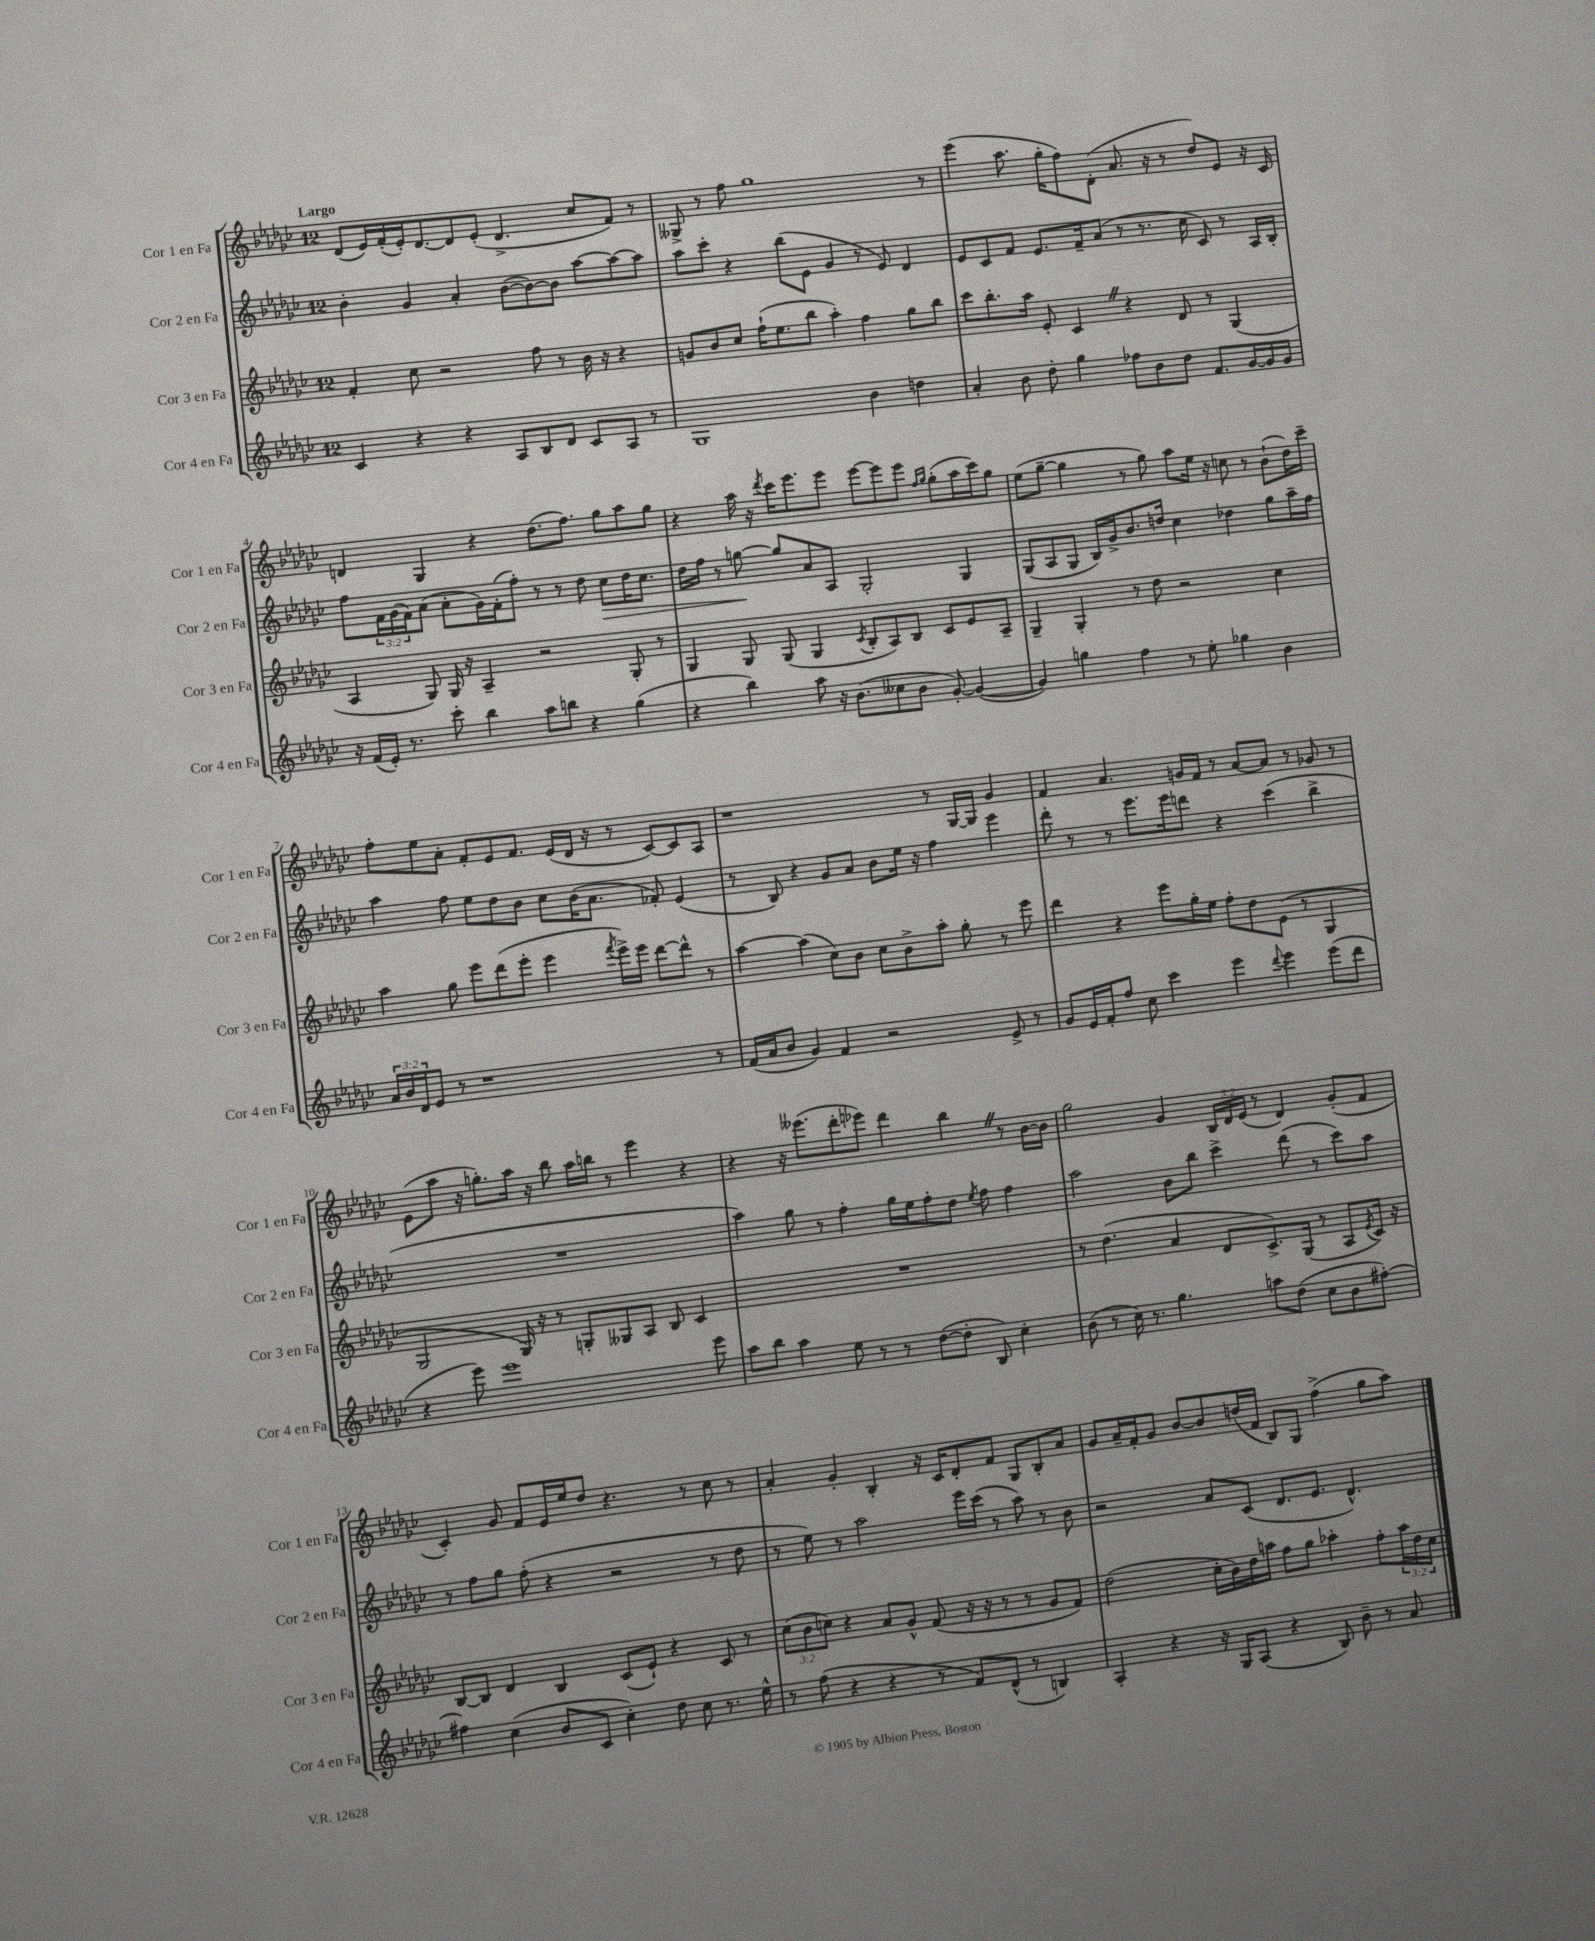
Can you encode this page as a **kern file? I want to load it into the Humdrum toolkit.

**kern	**kern	**kern	**dynam	**kern
*part4	*part3	*part2	*part2	*part1
*staff4	*staff3	*staff2	*staff2	*staff1
*I"Cor 4 en Fa	*I"Cor 3 en Fa	*I"Cor 2 en Fa	*	*I"Cor 1 en Fa
*I'Cor 4 en Fa	*I'Cor 3 en Fa	*I'Cor 2 en Fa	*	*I'Cor 1 en Fa
*clefG2	*clefG2	*clefG2	*	*clefG2
*k[b-e-a-d-g-c-]	*k[b-e-a-d-g-c-]	*k[b-e-a-d-g-c-]	*	*k[b-e-a-d-g-c-]
*M12/8	*M12/8	*M12/8	*	*M12/8
=1	=1	=1	=1	=1
!	!	!	!	!LO:TX:a:B:t=Largo
4c-/	4f'/	4b-'\	.	(8d-/L
.	.	.	.	16e-/L)
.	.	.	.	(16f'/
4r	8cc-\	4g-/	.	16e-'/J)
.	.	.	.	[8.d-/
.	2r	.	.	.
4r	.	4a-'/	.	8d-/]
.	.	.	.	(8e-'/J
8A-/L	.	([8b-\L	.	4.d-^/
8B-/	8ff\	8b-\_)	.	.
8d-/J	8r	8b-\J]	.	.
8c-/L	16b-\	[8aa-\L	.	8cc-/L
.	16r	.	.	.
8A-/J	4r	8aa-\_	.	8f/J)
8r	.	8aa-\J]	.	8r
=2	=2	=2	=2	=2
1G-	8gn/L	8aa-\L	.	8G--X^/
.	8b-/	8ccc-'\J	.	8r
.	8cc-/J	4r	.	8ff\
.	(16ff`\KL	.	.	1gg-
.	8.ee-\	.	.	.
.	.	(8bb-\L	.	.
.	8bb-\J	8e-\J	.	.
.	4aa-'\)	4g-/	.	.
4b-\	4ff\	8r	.	.
.	.	8e-/)	.	.
4ddn\	8gg-\L	4d-/	.	.
.	8bb-\J	.	.	8r
=3	=3	=3	=3	=3
4a-'/	8ccc-\L	8e-/L	.	(4eee-\
.	8.bb-'\	8c-/	.	.
8b-\	.	8f/J	.	8.aa-\
.	16aa-\Jk	.	.	.
8dd-'\	8e-'/	8.e-/L	.	.
.	.	.	.	16gg-'\KL
4gg-\	4c-Z/	.	.	8ff\)
.	.	16f~/k	.	.
.	.	(8a-/J	.	(8d-'\J
8ff-X\L	4r	8r	.	8.a-/
8b-\	.	8.r	.	.
.	.	.	.	16r
8dd-\J	8d-/	.	.	8r
.	.	16cc-\	.	.
8.f/L	8r	8c-/)	.	8dd-/L)
.	(4G-/	8r	.	8e-/J
[16g-/L	.	.	.	.
16g-/]	.	16A-/LL	.	16r
16g-/JJ	.	16B-'/JJ	.	16c-/
!!LO:LB:g=z
=4	=4	=4	=4	=4
16r	4A-/	8ff\L	.	4dn/
(16f/LL	.	.	.	.
16e-'/JJ)	.	24f\L	.	.
.	.	(24g-\	.	.
8.r	.	.	.	.
.	.	24f\J)	.	.
.	8G-/)	(8a-\J	.	4G-/
8ccc-'\	16G-/	8a-'\L	.	.
.	16r	.	.	.
4bb-\	4A-~/	16g-\L)	.	4r
.	.	(16f'\J	.	.
.	.	8ff'\J)	.	.
8aa-\L	2r	8r	.	(8.dd-\L
8bbn\J	.	8r	.	.
.	.	.	.	8.ff\J)
4r	.	8dd-\	.	.
!	!	!	!LO:HP:b	!
.	.	8cc-\L	>	8gg-\L
(4gg-\	8G-'/	16dd-\K	.	8aa-\
.	.	8.cc-\J	.	.
.	8r	.	.	8gg-\J
=5	=5	=5	=5	=5
4r	4G-/	16dd-\LL	.	4r
.	.	16ff\JJ	.	.
.	.	8r	.	.
4bb-\)	8G-/	[8ggn\	.	16aa-\
.	.	.	.	16r
.	.	.	.	8qddd-/
.	(8G-/	8gg/L]	]	16ccc-\KL
.	.	.	.	8.eee-\
8aa-\	4G-/	8a-/	.	.
16r	.	8A-/J	.	8eee-\J
(8.b-\L	.	.	.	.
.	8qc-/	.	.	.
.	8B-'/L	2G-'/	.	[8eee-\L
8cc--X\	8A-/)	.	.	8eee-\]
8b-\J	8B-/J	.	.	8eee-\J
.	.	.	.	16qqff/LL
.	.	.	.	16qqgg-/JJ
[8g-'/)	8c-/L	.	.	(8gg-'\L
(4g-/_	8e-/	4G-/	.	16aa-\L
.	.	.	.	16ccc-\J)
.	8A-~/J	.	.	8gg-\J
=6	=6	=6	=6	=6
4g-/])	4G-~/	(8G-/L	.	(8ee-\L
.	.	8A-/	.	[8gg-~\J
4ggn\	4G-'/	8G-/J	.	4gg-\]
.	.	16B-/LL)	.	.
.	.	16g-^/J	.	.
4ff\	8r	8.b-/	.	8r
.	8dd-\	.	.	8gg-\)
.	.	16ddn/Jk	.	.
8r	2r	4cc-\	.	8aa-\L
8ee-'\	.	.	.	16ee-\Jk
.	.	.	.	16r
4gg-X\	.	4dd-X\	.	8ccn\
.	.	.	.	8r
4b-\	4cc-\	8gg-\L	.	(8b-`\L
.	.	16aa-~\L	.	16dd-\L)
.	.	16ff\JJ	.	16ccc-~\JJ
!!LO:LB:g=z
=7	=7	=7	=7	=7
24a-/LL	4aa-\	4aa-\	.	8ff'\L
24b-/	.	.	.	.
24d-/J	.	.	.	.
8e-/J	.	.	.	8ee-\
8r	8gg-\	8ff\	.	8a-'\J
1r	8eee-\L	8ee-\L	.	8f'/L
.	(8ddd-\	8dd-\	.	8e-/
.	8eee-'\J	8b-\J	.	8.f/J
.	4eee-\	8cc-\L	.	.
.	.	.	.	(16e-/LL
.	.	(16b-\K	.	16d-/JJ
.	.	8.a-\J	.	16r
.	8qfff/	.	.	.
.	16eee-^\LL)	.	.	8r
.	16eee-\JJ	.	.	.
.	[8ddd-\L	8f-X'/)	.	[8c-/L)
.	8ddd-^^\J]	(4e-/	.	8c-/]
8r	8r	.	.	8A-/J
=8	=8	=8	=8	=8
(16f/LL	[4aa-\	8r	.	1r
16a-/J	.	.	.	.
8b-/J	.	8B-/)	.	.
4g-/)	(4aa-\]	4r	.	.
4f/	8cc-\L)	8g-/L	.	.
.	8b-\J	8a-/J	.	.
2r	8cc-\L	8b-\L	.	.
.	8b-^\	16ee-\Jk	.	.
.	.	16r	.	.
.	8aa-'\J	4ff\	.	8r
.	8gg-'\	.	.	[16G-/LL
.	.	.	.	16G-/JJ]
8e-^/	8r	4eee-\	.	4g-/
8r	8eee-\	.	.	.
=9	=9	=9	=9	=9
8g-/L	4ddd-\	8ddd-'\	.	4f/
16e-/L	.	8r	.	.
16f'/J	.	.	.	.
8ff/J	4r	8r	.	4.a-/
8cc-\	.	8.eee-\L	.	.
4ccc-\	8eee-\L	.	.	.
.	.	16eee-\k	.	.
.	16gg-'\L	8dddn\J	.	16gn/LL
.	16ee-\JJ	.	.	16f/JJ
4eee-\	8ff'\L	4r	.	8r
.	8dd-\	.	.	[8a-/L
8qqddd-/	.	.	.	.
4eee-\	(8e-\J	(4ccc-\	.	8a-/J]
.	8r	.	.	8r
(8eee-\L	4G-/	4bb-^\	.	8g-X/
8ddd-\J	.	.	.	8r
!!LO:LB:g=z
=10	=10	=10	=10	=10
4r	2G-/	1.r	.	(8e-\L
.	.	.	.	8aa-\J
8eee-\)	.	.	.	16r
.	.	.	.	8.ggn'\L)
1eee-	.	.	.	.
.	16G-/)	.	.	16aa-\Jk
.	16r	.	.	16r
.	8r	.	.	8bb-\
.	8Gn'/L	.	.	16aa-\LL
.	.	.	.	16bbn\JJ
.	8G--X/	.	.	8r
.	8A-/J	.	.	4eee-\
.	8B-/	.	.	.
.	4c-/	.	.	4r
8eee-\	.	.	.	.
=11	=11	=11	=11	=11
8aa-\L	1.r	4aa-\)	.	4r
8bb-\J	.	.	.	.
4aa-\	.	8gg-\	.	16r
.	.	.	.	(8.eee--X\L
.	.	8r	.	.
8ee-\	.	4ff'\	.	8ddd-'\
8r	.	.	.	8eee-X\J)
8r	.	16gg-\LL	.	4ddd-\
.	.	16ee-\J	.	.
([8dd-\L	.	8ff'\	.	.
8dd-'\J]	.	8dd-\J	.	4bb-Z\
.	.	8qee-/	.	.
8B-/)	.	8ff\	.	.
4cc-'\	.	4ff\	.	8r
.	.	.	.	[16b-\LL
.	.	.	.	16b-\JJ]
=12	=12	=12	=12	=12
(8b-\	8r	2aa-\	.	2gg-\
8r	(4.dd-\	.	.	.
16cc-\)	.	.	.	.
8.r	.	.	.	.
4.gg-\	4a-/	8b-\L	.	4g-/
.	.	8bb-\J	.	.
.	8d-/L	4ccc-^\	.	24B-/LL
.	.	.	.	24d-/
.	.	.	.	(24e-/JJ
8aan\L	8.c-^/)	.	.	8r
(8dd-\J	.	(8ddd-\	.	4d-/)
.	(16G-/Jk	.	.	.
8cc-\L	8r	8r	.	.
8b-\	8A-/L	8ccc-\L)	.	(8g-'/L
.	8qe-/	.	.	.
[8ff#X'\J)	16c-/Jk)	8aa-\J	.	8f/J
.	16r	.	.	.
!!LO:LB:g=z
=13	=13	=13	=13	=13
4ff#X\]	[8B-/L	8r	.	4c-'/)
.	8B-/J]	8ff\L	.	.
(4cc-\	4d-/	8gg-\J	.	8g-/
.	.	(8ff'\	.	8f/L
8b-/L	4B-/	4r	.	16e-/L
.	.	.	.	16ee-/J
8c-/J	.	.	.	8dd-/J
4cc-'\)	(8c-/L	2r	.	4.r
.	8e-`/J)	.	.	.
8dd-\	4r	.	.	.
8cc-\	.	.	.	8r
8.r	8c-/	8r	.	8cc-\
.	8r	8dd-\	.	8r
16ee-^^\	.	.	.	.
=14	=14	=14	=14	=14
8r	(12cc-\L	8r	.	4a-'/
.	12b-\	.	.	.
(8ff\	.	8ee-\)	.	.
.	12ccn\J)	.	.	.
4r	4r	8r	.	4g-'/
.	.	2aa-\	.	.
4r	8a-/L	.	.	4B-'/
.	8g-^^/J	.	.	.
8r	(8f/	.	.	16r
.	.	.	.	16c-/KL
8f/L)	16r	16eee-\LL	.	8d-'/
.	16r	(16ccc-\JJ	.	.
(8d-^^/J	8r	8r	.	8f/J
8r	8r	8aa-\)	.	8G-/L
4Bn/)	8g-/L	8r	.	8B-'/
.	8f/J)	8b-\	.	8a-/J
=15	=15	=15	=15	=15
4A-'/	(2dd-\	2r	.	8g-/L
.	.	.	.	16a-~/L
.	.	.	.	16f'/J
4r	.	.	.	8g-/J
.	.	.	.	[8b-/L
16r	16cc-'\LL	8a-/L	.	8b-/]
16G-/KL	16b-\)	.	.	.
(8A-/J	16dd-\	(8c-/J	.	(16ddn/L
.	16aan\JJ	.	.	16f/JJ
4r	8ff\L	8.d-/L	.	8B-/L)
.	8gg-\J	.	.	8G-/J
.	.	8.e-/J	.	.
8B-/)	4aa-X'\	.	.	(4ff^\
8b-~\	.	4.d-^^/)	.	.
8r	8ff'\L	.	.	8gg-\L
8a-/	24aa-\L	.	.	8aa-\J)
.	24dd-\	.	.	.
.	24cc-\JJ	.	.	.
==	==	==	==	==
*-	*-	*-	*-	*-
